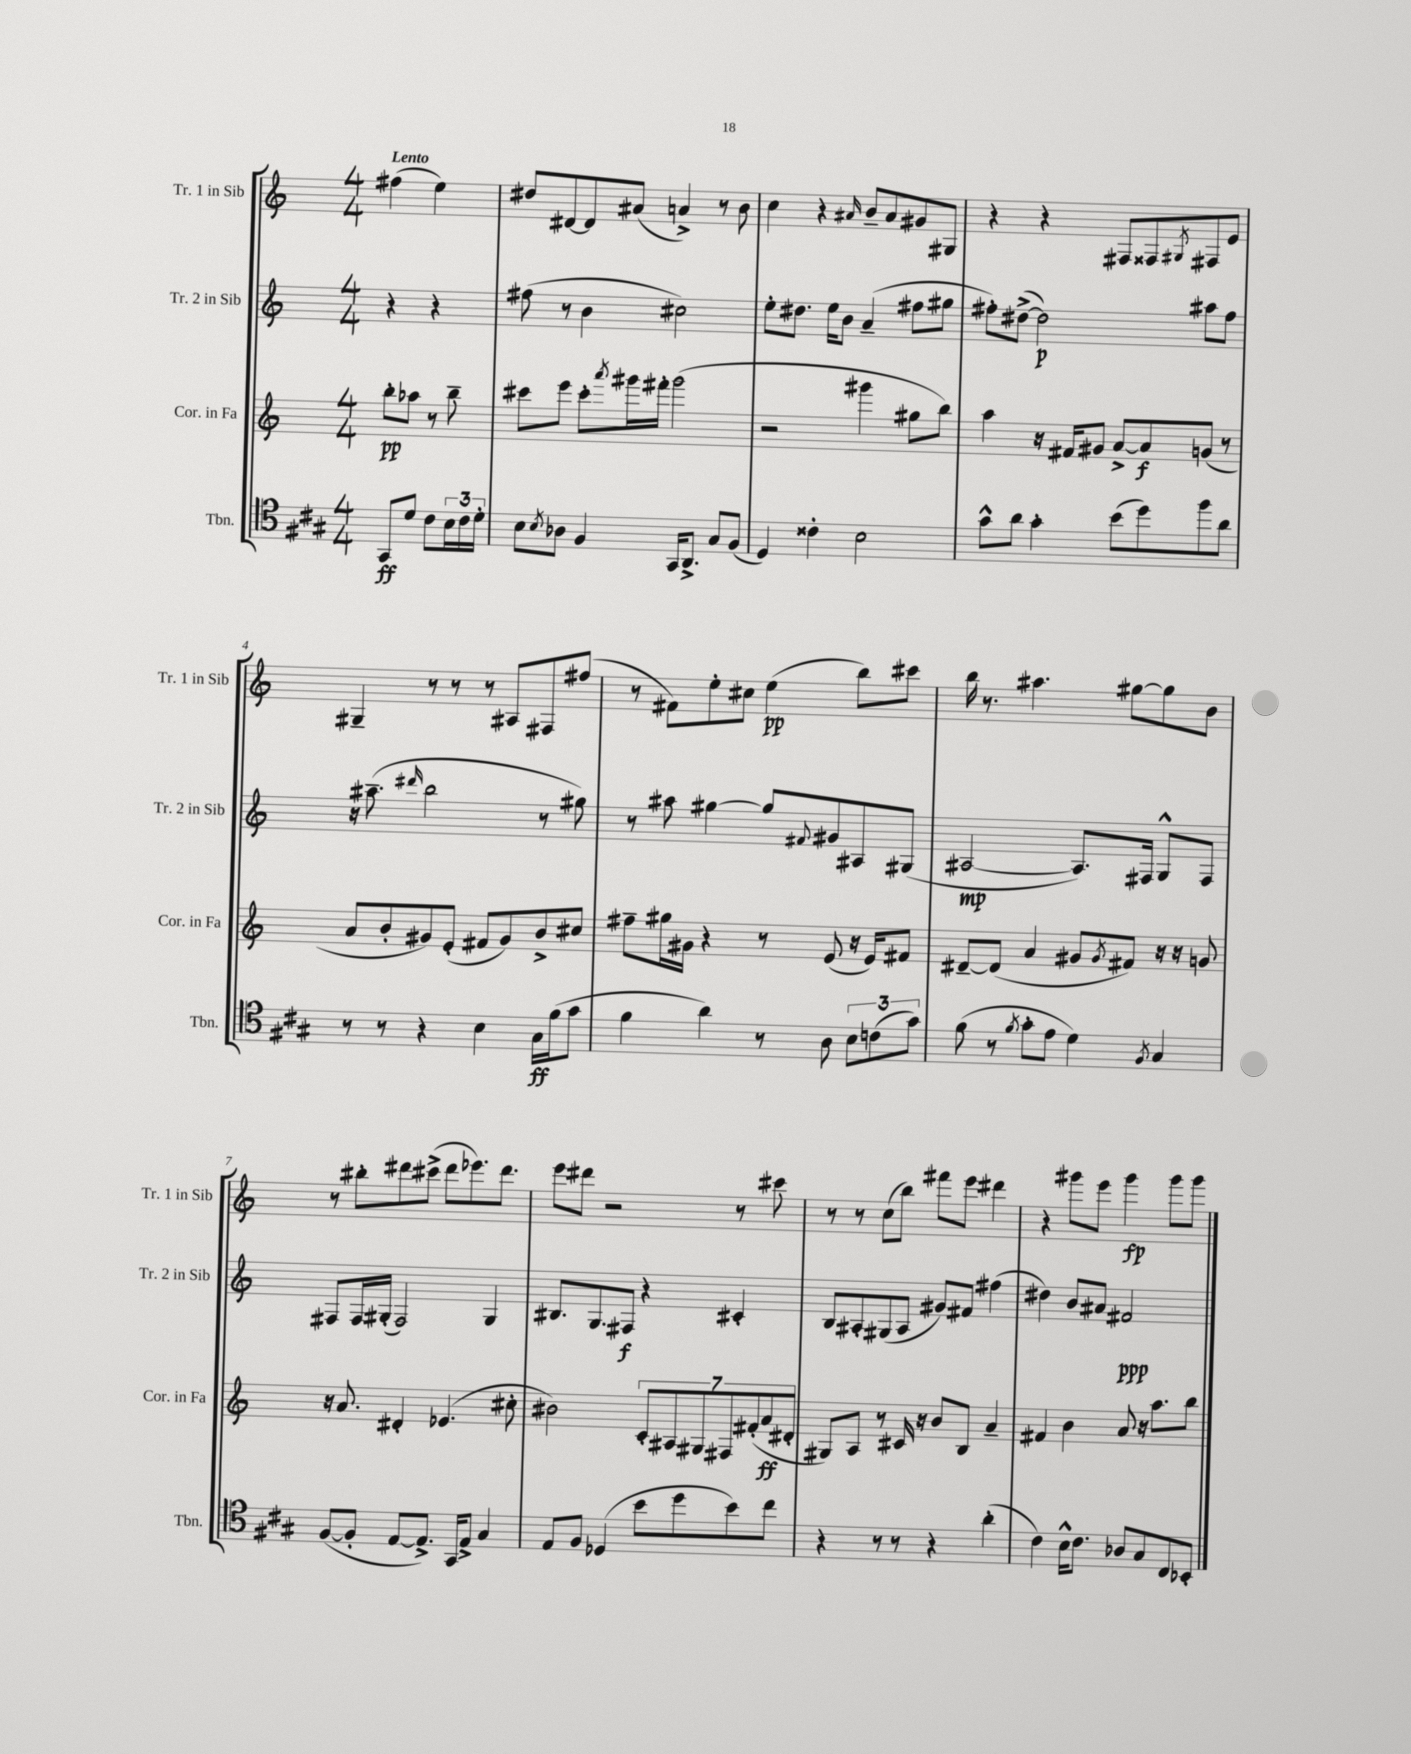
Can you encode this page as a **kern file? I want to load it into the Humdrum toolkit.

**kern	**kern	**kern	**kern
*staff4	*staff3	*staff2	*staff1
*clefC4	*clefG2	*clefG2	*clefG2
*k[f#c#g#]	*k[]	*k[]	*k[]
*M4/4	*M4/4	*M4/4	*M4/4
8GG#/L	8bb'\L	4r	(4ff#\
8d/J	8aa-\J	.	.
8c#\L	8r	4r	4ee\)
24B\L	8bb~\	.	.
24c#\	.	.	.
24d'\JJ	.	.	.
=	=	=	=
8B\L	8ccc#\L	(8ff#\	8dd#/L
8qB/	.	.	.
8A-\J	8eee\J	8r	[8d#/
4F#/	8ccc#'\L	4b\	8d#/]
.	8qaaa/	.	.
.	16ggg#\L	.	(8a#/J
.	16fff#'\JJ	.	.
16GG#/LK	(2ggg#\	2cc#\)	4a^/)
8.AA^/J	.	.	.
8G#/L	.	.	8r
(8F#/J	.	.	8b\
=	=	=	=
4D/)	2r	8ee'\L	4cc\
.	.	8.dd#\J	.
4c##'\	.	.	4r
.	.	16ee\LK	.
.	.	8b\J	.
.	.	.	16qqa#/
2B\	4ggg#\	(4a~/	8b~/L
.	.	.	8a#/
.	8gg#\L	8ff#\L	8g#/
.	8bb\J)	8gg#\J	8G#/J
=	=	=	=
8g#^^\L	4aa\	8ff#'\L)	4r
8a\J	.	([8dd#^\J	.
4g#'\	16r	2dd#\])	4r
.	16f#/LK	.	.
.	8g#/J	.	.
(8b\L	[8a^/L	.	8F#/L
8dd\)	8a/]	.	8F##/
.	.	.	8qG#/
8ff#\	(8g/J	8aa#\L	8F#/
8a\J	8r	8ff#\J	8e/J
=	=	=	=
8r	8a/L	16r	4G#~/
.	.	(8.aa#~\	.
8r	8b'/	.	.
.	.	16qqddd#/	.
4r	8g#/)	2bb\	8r
.	(8e'/J	.	8r
4B\	8f#/L	.	8r
.	8g#/)	.	8A#/L
16G#\LL	8b^/	8r	8F#/
(16f#\J	.	.	.
8g#\J	8cc#/J	8gg#\)	(8ff#/J
=	=	=	=
4f#\	8ff#~\L	8r	8r
.	16gg#\L	8aa#\	8f#\L)
.	16g#\JJ	.	.
4a\)	4r	[4gg#\	8ee'\
.	.	.	8cc#\J
8r	8r	8gg#/]L	(4ee\
.	.	8qqf#/	.
8A\	(8e/	8g#/	.
12B\L	16r	8A#/	8bb\L)
.	16e/LK)	.	.
(12c\	.	.	.
.	8f#/J	(8G#/J	8ccc#\J
12g#\J)	.	.	.
=	=	=	=
(8f#\	[8d#~/L	[2A#/	16bb\
.	.	.	8.r
8r	(8d#/]J	.	.
8qf#/	.	.	.
8g#'\L	4a/	.	4.aa#\
8e\J	.	.	.
4d\)	8g#/L	8.A#/]L)	.
.	8qg#/	.	.
.	8f#/J)	.	[8gg#\L
.	.	16F#/Jk	.
8qF#/	.	.	.
4G#/	16r	8G^^/L	8gg#\]
.	16r	.	.
.	8g/	8F#/J	8b\J
=	=	=	=
([8F#/L	16r	8F#/L	8r
.	8.a/	.	.
8F#'/]J	.	16F#/L	8bb#'\L
.	.	(16G#'/JJ	.
[8E/L	4d#'/	2F#/)	8ddd#\
8.E^/]J)	.	.	(8ccc#^\J
.	(4.e-/	.	8ddd#\L
16GG#/LK	.	.	.
8E^/J	.	.	8.eee-\)
4G#/	.	4G#/	.
.	.	.	8.ddd#\J
.	8cc#'\	.	.
=	=	=	=
8E/L	2b#\)	8.B#/L	8eee\L
8F#/J	.	.	8ddd#\J
.	.	8.G/	.
(4D-/	.	.	2r
.	.	8F#/J	.
8b\L	14c'/L	4r	.
.	14A#/	.	.
8dd\	.	.	.
.	14G#/	.	.
.	14F#/	.	.
8b\)	.	4c#'/	8r
.	(14f#'/	.	.
.	14a/	.	.
8cc#\J	.	.	8ccc#\
.	14d#'/J	.	.
=	=	=	=
4r	8G#/L)	8B/L	8r
.	8A/J	8A#'/	8r
8r	8r	(8G#/	(8cc\L
8r	16c#/	8A#/J	8bb\J)
.	16r	.	.
4r	8b/L	8g#/L)	8fff#\L
.	8B/J	8f#/J	8eee\J
(4a'\	4a~/	(4ff#\	4ddd#\
=	=	=	=
4c#\)	4f#/	4dd#\)	4r
16B^^\LK	4b\	8b/L	8ggg#\L
8.c#\J	.	.	.
.	.	8a#/J	8eee\J
8A-/L	8a/	2f#/	4ggg#\
8G#/	16r	.	.
.	8.aa\L	.	.
8C#/	.	.	8ggg#\L
8BB-'/J	8bb\J	.	8ggg#\J
==	==	==	==
*-	*-	*-	*-
